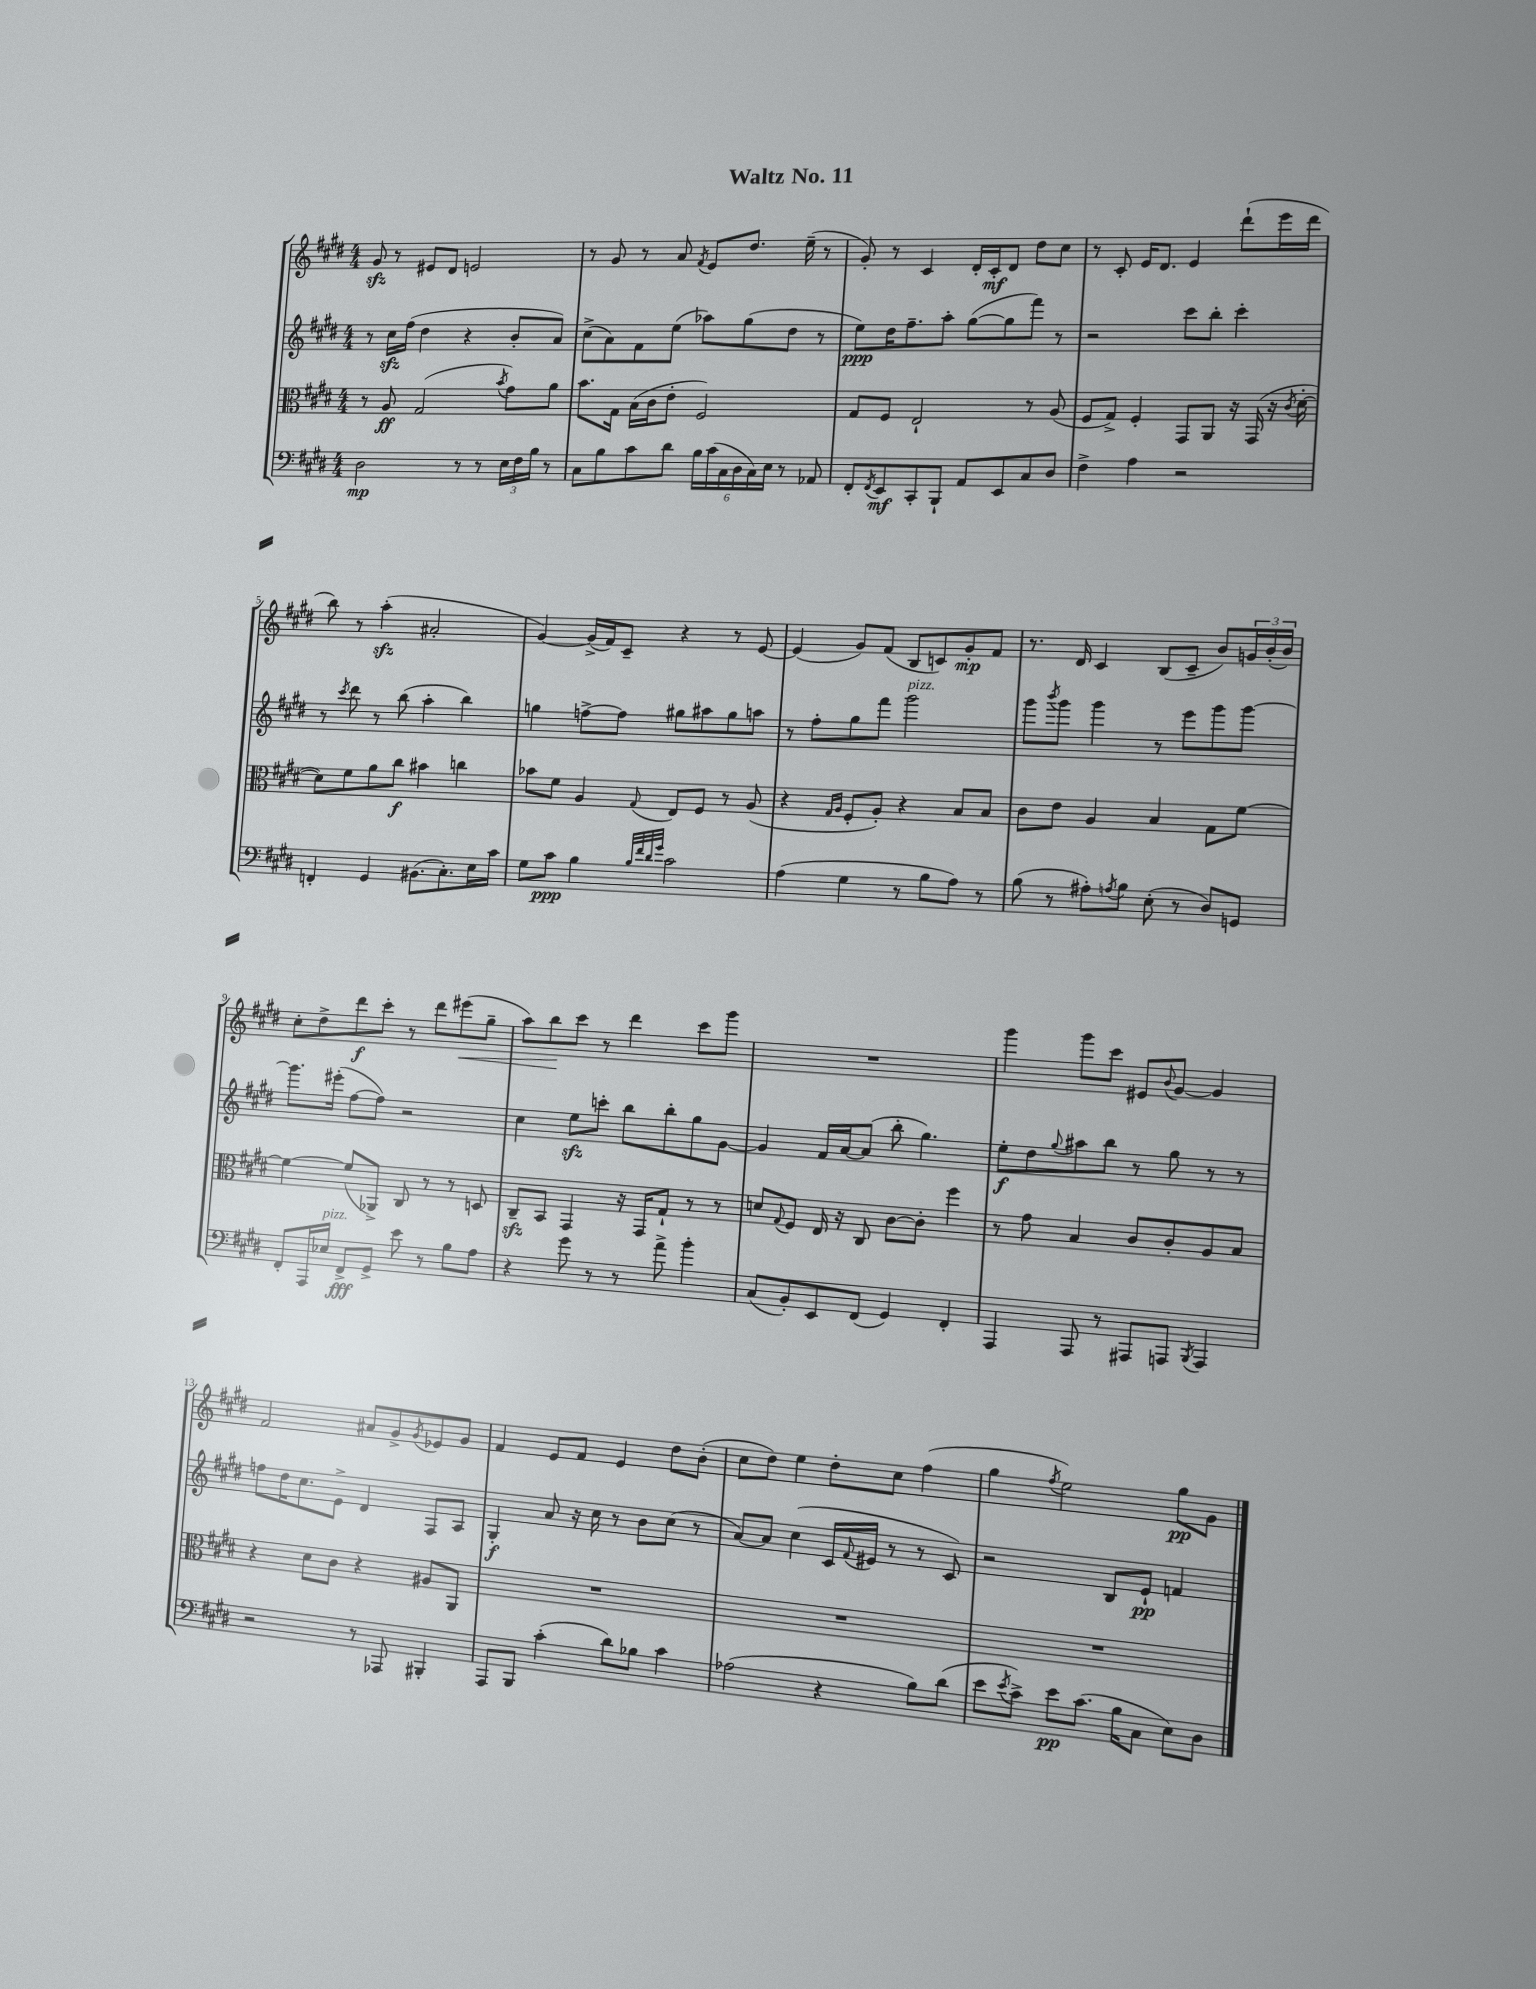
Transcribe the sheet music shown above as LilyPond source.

\header { title = "Waltz No. 11" }
<<
\new StaffGroup <<
\new Staff = "s0" {
    \clef treble \key e \major \numericTimeSignature \time 4/4
    gis'8\sfz r8 eis'8 dis'8 e'2 |
    r8 gis'8 r8 a'8 \acciaccatura { fis'8 } e'8 dis''8. e''16--( r8 |
    gis'8-.) r8 cis'4 dis'16-. cis'16-.\mf dis'8 dis''8 cis''8 |
    r8 cis'8-. e'16 dis'8. e'4 dis'''8-!( e'''16 dis'''16 |
    b''8) r8 a''4-.\sfz( ais'2-. |
    gis'4~) gis'16->( fis'16) cis'8-- r4 r8 e'8~ |
    e'4( gis'8) fis'8( b8 c'8) gis'8-.\mp fis'8 |
    r8. dis'16 cis'4 b8( cis'8-- b'8) \tuplet 3/2 { g'16 b'16-.( b'16) } |
    cis''8-. dis''8-> dis'''8\f cis'''8-. r8 dis'''8 eis'''8\<( gis''8-- |
    a''8) b''8\! cis'''8 r8 dis'''4 cis'''8 gis'''8 |
    R1 |
    gis'''4 gis'''8 cis'''8 eis'8 \appoggiatura { b'8 } gis'8~ gis'4 |
    fis'2 ais'8 gis'8-> \acciaccatura { gis'8 } ees'8 gis'8 |
    fis'4 e'8 fis'8 e'4 dis''8 b'8-.( |
    cis''8 dis''8) e''4 dis''8-. cis''8 fis''4( |
    gis''4 \acciaccatura { fis''8 } e''2) gis''8\pp gis'8 \bar "|." |
}
\new Staff = "s1" {
    \clef treble \key e \major \numericTimeSignature \time 4/4
    r8 cis''16\sfz fis''16( dis''4 r4 b'8-. a'8) |
    cis''8->( a'8) fis'8 e''8( aes''8) gis''8( dis''8 r8 |
    e''8\ppp) dis''16 fis''8.-- a''8-. gis''8~( gis''8 fis'''8) r8 |
    r2 cis'''8 b''8-. cis'''4-. |
    r8 \acciaccatura { cis'''8 } dis'''8 r8 b''8( a''4-. b''4) |
    g''4 f''8~-> f''8 gis''8 ais''8 gis''8 a''8 |
    r8 fis''8-. gis''8 fis'''8 gis'''2^\markup { \italic "pizz." } |
    gis'''8 \acciaccatura { b'''8 } gis'''8 gis'''4 r8 e'''8 gis'''8 gis'''8~ |
    gis'''8. eis'''16-.( fis''8~ fis''8) r2 |
    cis''4 e''8\sfz c'''8-. b''8 b''8-. gis''8 gis'8~ |
    gis'4 fis'16 a'16~ a'8( b''8-. gis''4.) |
    e''8-.\f dis''8 \appoggiatura { gis''8 } ais''8 b''8 r8 gis''8 r8 r8 |
    f''8 dis''16 cis''8. e'8-> dis'4 fis8 a8 |
    gis4-.\f a'8 r16 cis''16 r8 b'8 cis''8( r8 |
    a'8~) a'8 cis''4( cis'16 \appoggiatura { fis'8 } eis'16 r8 r8 cis'8) |
    r2 b8 e'8-!\pp f'4 \bar "|." |
}
\new Staff = "s2" {
    \clef alto \key e \major \numericTimeSignature \time 4/4
    r8 a8\ff gis2( \acciaccatura { b'8 } gis'8) a'8 |
    b'8. gis16 b16( cis'16 e'8-. fis2) |
    gis8 fis8 e2-! r8 a8( |
    fis8 gis8->) fis4-. gis,8 a,8 r16 gis,16( r16 \acciaccatura { cis'8 } dis'16~-. |
    dis'8) fis'8 a'8 cis''8\f bis'4 c''4 |
    bes'8 fis'8 a4 \appoggiatura { gis8 } e8 fis8 r8 a8( |
    r4 \grace { gis16 a16 } fis8-. a8-.) r4 b8 b8 |
    cis'8 e'8 a4 b4 gis8 fis'8~ |
    fis'4~ fis'8( aes,8->) cis8 r8 r8 d8 |
    cis8--\sfz b,8 gis,4 r16 gis,16 gis8-! r8 r8 |
    d'8 \appoggiatura { gis8 } fis8 e16 r16 cis8 cis'8~ cis'8-. fis''4 |
    r8 gis'8 b4 cis'8 cis'8-. a8 b8 |
    r4 dis'8 cis'8 r4 ais8 a,8 |
    R1 |
    R1 |
    R1 \bar "|." |
}
\new Staff = "s3" {
    \clef bass \key e \major \numericTimeSignature \time 4/4
    dis2\mp r8 r8 \tuplet 3/2 { e16 fis16 b16 } r8 |
    cis8 b8 cis'8 dis'8 \tuplet 6/4 { b16 cis'16( cis16 dis16 cis16) e16 } r8 aes,8 |
    fis,8-. \acciaccatura { fis,8 } e,8\mf cis,8-. b,,8-! a,8 e,8 cis8 dis8 |
    fis4-> a4 r2 |
    f,4-. gis,4 bis,8.( cis8.-.) e16 cis'16 |
    gis8 cis'8\ppp b4 \grace { b32 fis'32 dis'32 gis'32 } cis'2 |
    a4( gis4 r8 b8 a8) r8 |
    b8( r8 ais8-.) \acciaccatura { a8 } b8 e8-.( r8 dis8) g,8 |
    fis,8-. a,,16 ees16^\markup { \italic "pizz." } fis,8->\fff gis,8-> e'8 r8 b8 a8 |
    r4 gis'8 r8 r8 a'8-> b'4-. |
    cis8( b,8-.) e,8 fis,8( gis,4) fis,4-. |
    a,,4 a,,8 r8 ais,,8 a,,8 \acciaccatura { b,,8 } a,,4 |
    r2 r8 aes,,8 bis,,4-. |
    a,,8 b,,8 cis'4-.( dis'8) bes8 cis'4 |
    aes2( r4 b8) dis'8( |
    e'8 \acciaccatura { e'8 } cis'8->) e'8\pp cis'8.( b16 cis8 e8) dis8 \bar "|." |
}
>>
>>
